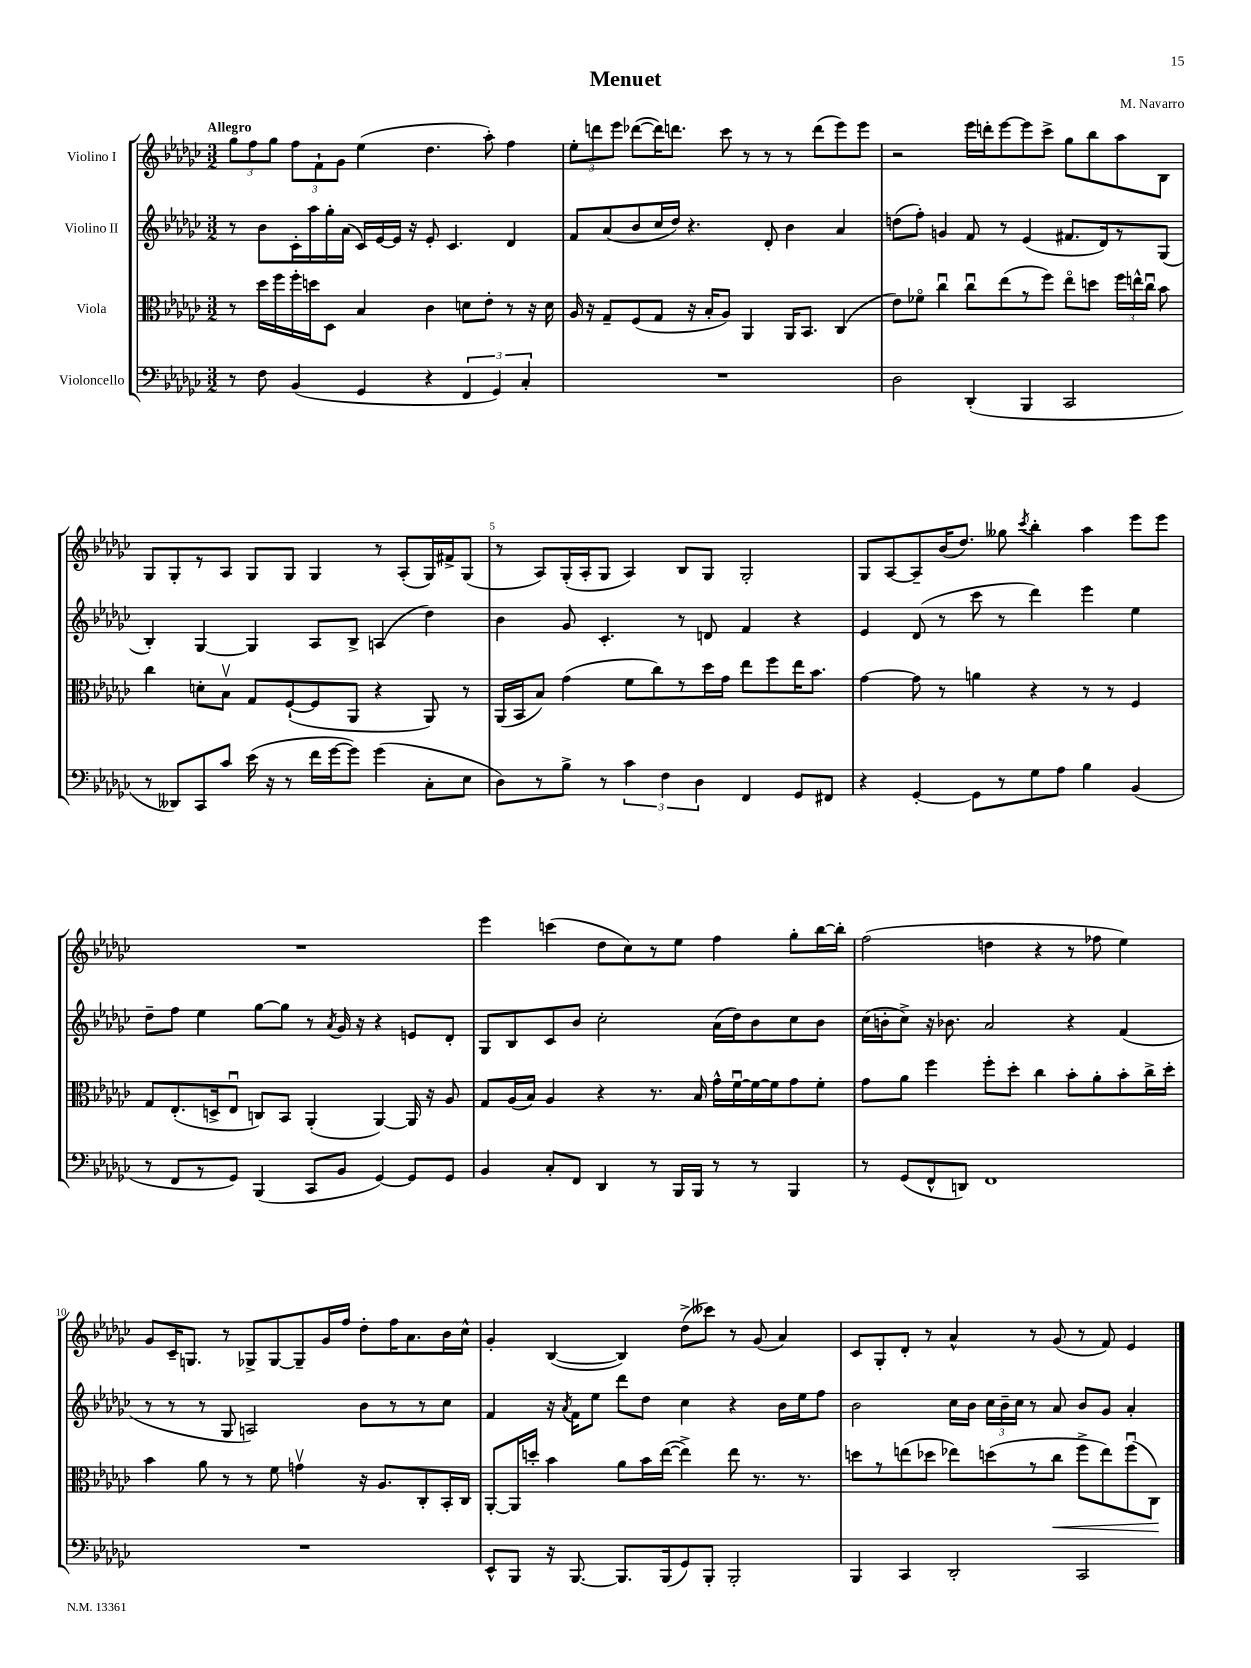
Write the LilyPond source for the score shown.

\header { title = "Menuet" composer = "M. Navarro" }
<<
\new StaffGroup <<
\new Staff = "s0" \with { instrumentName = "Violino I" } {
    \clef treble \key ges \major \numericTimeSignature \time 3/2 \tempo "Allegro"
    \autoBeamOff \tuplet 3/2 { ges''8[ f''8 ges''8] } \tuplet 3/2 { f''8[ f'8-! ges'8] } ees''4( des''4. aes''8-.) f''4 |
    \tuplet 3/2 { ees''8[-. d'''8 ees'''8] } des'''8[~( des'''16) d'''8.] ces'''8 r8 r8 r8 d'''8[( ees'''8) ees'''8] |
    r2 ees'''16[ d'''16-. ees'''8~ ees'''8 ces'''8]-> ges''8[ bes''8 aes''8 bes8] |
    ges8[ ges8-. r8 aes8] ges8[ ges8] ges4 r8 aes8[-.( ges16) fis'16-> ges8]( |
    r8 aes8[) ges16-.( aes16-. ges8] aes4) bes8[ ges8] ges2-. |
    ges8[ aes8~ aes8-- bes'16( des''8.]) geses''8 \acciaccatura { ces'''8 } bes''4-. aes''4 ees'''8[ ees'''8] |
    R1. |
    ees'''4 c'''4( des''8[ ces''8) r8 ees''8] f''4 ges''8[-. bes''16~ bes''16]-. |
    f''2( d''4 r4 r8 fes''8 ees''4) |
    ges'8[ ces'16-- g8.] r8 ges8[-> ges8~ ges8-- ges'16 f''16] des''8[-. f''16 aes'8. bes'16 ces''16]-^ |
    ges'4-. bes4~( bes4) des''8[->( ceses'''8]) r8 ges'8( aes'4) |
    ces'8[ ges8-. des'8]-. r8 aes'4-^ r8 ges'8( r8 f'8) ees'4 \bar "|." |
}
\new Staff = "s1" \with { instrumentName = "Violino II" } {
    \clef treble \key ges \major \numericTimeSignature \time 3/2
    \autoBeamOff r8 bes'8[ ces'16-. aes''16 ges''16-. aes'16]( ces'16[) ees'16~ ees'16] r16 ees'8-. ces'4. des'4 |
    f'8[ aes'8( bes'8 ces''16 des''16]) r4. des'8-. bes'4 aes'4 |
    d''8[( f''8]-.) g'4 f'8 r8 ees'4( fis'8.[ des'16) r8 ges8]( |
    bes4-.) ges4~ ges4 aes8[ bes8]-> a4( des''4) |
    bes'4 ges'8 ces'4.-. r8 d'8 f'4 r4 |
    ees'4 des'8( r8 ces'''8 r8 des'''4) ees'''4 ees''4 |
    des''8[-- f''8] ees''4 ges''8[~ ges''8] r8 \acciaccatura { aes'8 } ges'16 r16 r4 e'8[ des'8]-. |
    ges8[ bes8 ces'8 bes'8] ces''2-. aes'16[( des''16) bes'8 ces''8 bes'8] |
    ces''16[( b'16-. ces''8]->) r16 bes'8. aes'2 r4 f'4( |
    r8 r8 r8 ges8 a2) bes'8[ r8 r8 ces''8] |
    f'4 r16 \acciaccatura { aes'8 } f'16[ ees''8] des'''8[ des''8] ces''4 r4 bes'16[ ees''16 f''8] |
    bes'2 ces''16[ bes'16] \tuplet 3/2 { ces''16[ bes'16-- ces''16] } r8 aes'8 bes'8[ ges'8] aes'4-. \bar "|." |
}
\new Staff = "s2" \with { instrumentName = "Viola" } {
    \clef alto \key ges \major \numericTimeSignature \time 3/2
    \autoBeamOff r8 des''16[ f''16 f''16-. d''16 des8] bes4 ces'4 d'8[ ees'8]-. r8 r16 d'16 |
    aes16 r16 ges8[-- f8( ges8] r16 bes16[-. aes8]) aes,4 aes,16[ bes,8.] ces4( |
    ees'8[) fes'8]\flageolet ces''4\downbow ces''8[\downbow ees''8( r8 f''8]) ees''8[\flageolet d''8] \tuplet 3/2 { f''16[ e''16-^ ces''16]\downbow } bes'8 |
    ces''4 d'8[-. bes8]\upbow ges8[ f8~-!( f8 aes,8] r4 aes,8) r8 |
    aes,16[( bes,16 bes8]) ges'4( f'8[ ces''8) r8 des''16 ges'16] ees''8[ f''8 ees''16 bes'8.] |
    ges'4~ ges'8 r8 a'4 r4 r8 r8 f4 |
    ges8[ ees8.-.( d16-> ees8]\downbow c8[) bes,8] aes,4-.( aes,4~) aes,16 r16 aes8 |
    ges8[ aes16( bes16]) aes4 r4 r8. bes16 ges'16[-^ f'16~\downbow f'16~ f'16 ges'8 f'8]-. |
    ges'8[ aes'8] f''4 f''8[-. des''8]-. ces''4 bes'8[-. aes'8-. bes'8-. ces''16-> des''16]-. |
    bes'4 aes'8 r8 r8 f'8 g'4\upbow r16 aes8.[ ces8-. bes,16-. ces16] |
    aes,8[~-. aes,16 d''16]-. bes'4 aes'8[ bes'16 ees''16]~( ees''4->) ees''8 r8. r8. |
    d''8[ r8 e''8( des''8] ees''8[) d''8( r8 ces''8]\< f''8[-> ees''8) f''8\downbow( ces8]\!) \bar "|." |
}
\new Staff = "s3" \with { instrumentName = "Violoncello" } {
    \clef bass \key ges \major \numericTimeSignature \time 3/2
    \autoBeamOff r8 f8 bes,4( ges,4 r4 \tuplet 3/2 { f,4 ges,4) ces4-. } |
    R1. |
    des2 des,4-.( bes,,4 ces,2 |
    r8 deses,8[) ces,8 ces'8] ees'16( r16 r8 f'16[ ges'16~ ges'8]) ges'4( ces8[-. ees8] |
    des8[) r8 bes8]-> r8 \tuplet 3/2 { ces'4 f4 des4 } f,4 ges,8[ fis,8] |
    r4 ges,4~-. ges,8[ r8 ges8 aes8] bes4 bes,4( |
    r8 f,8[ r8 ges,8]) bes,,4( ces,8[ bes,8] ges,4~) ges,8[ ges,8] |
    bes,4 ces8[-. f,8] des,4 r8 bes,,16[ bes,,16] r8 r8 bes,,4 |
    r8 ges,8[( f,8-^ d,8]) f,1 |
    R1. |
    ees,8[-^ bes,,8] r16 bes,,8.~ bes,,8.[ bes,,16( ges,8) bes,,8]-. bes,,2-. |
    bes,,4 ces,4 des,2-. ces,2 \bar "|." |
}
>>
>>
\layout { \context { \Score \override BarNumber.break-visibility = ##(#f #t #t) barNumberVisibility = #(every-nth-bar-number-visible 5) } }
